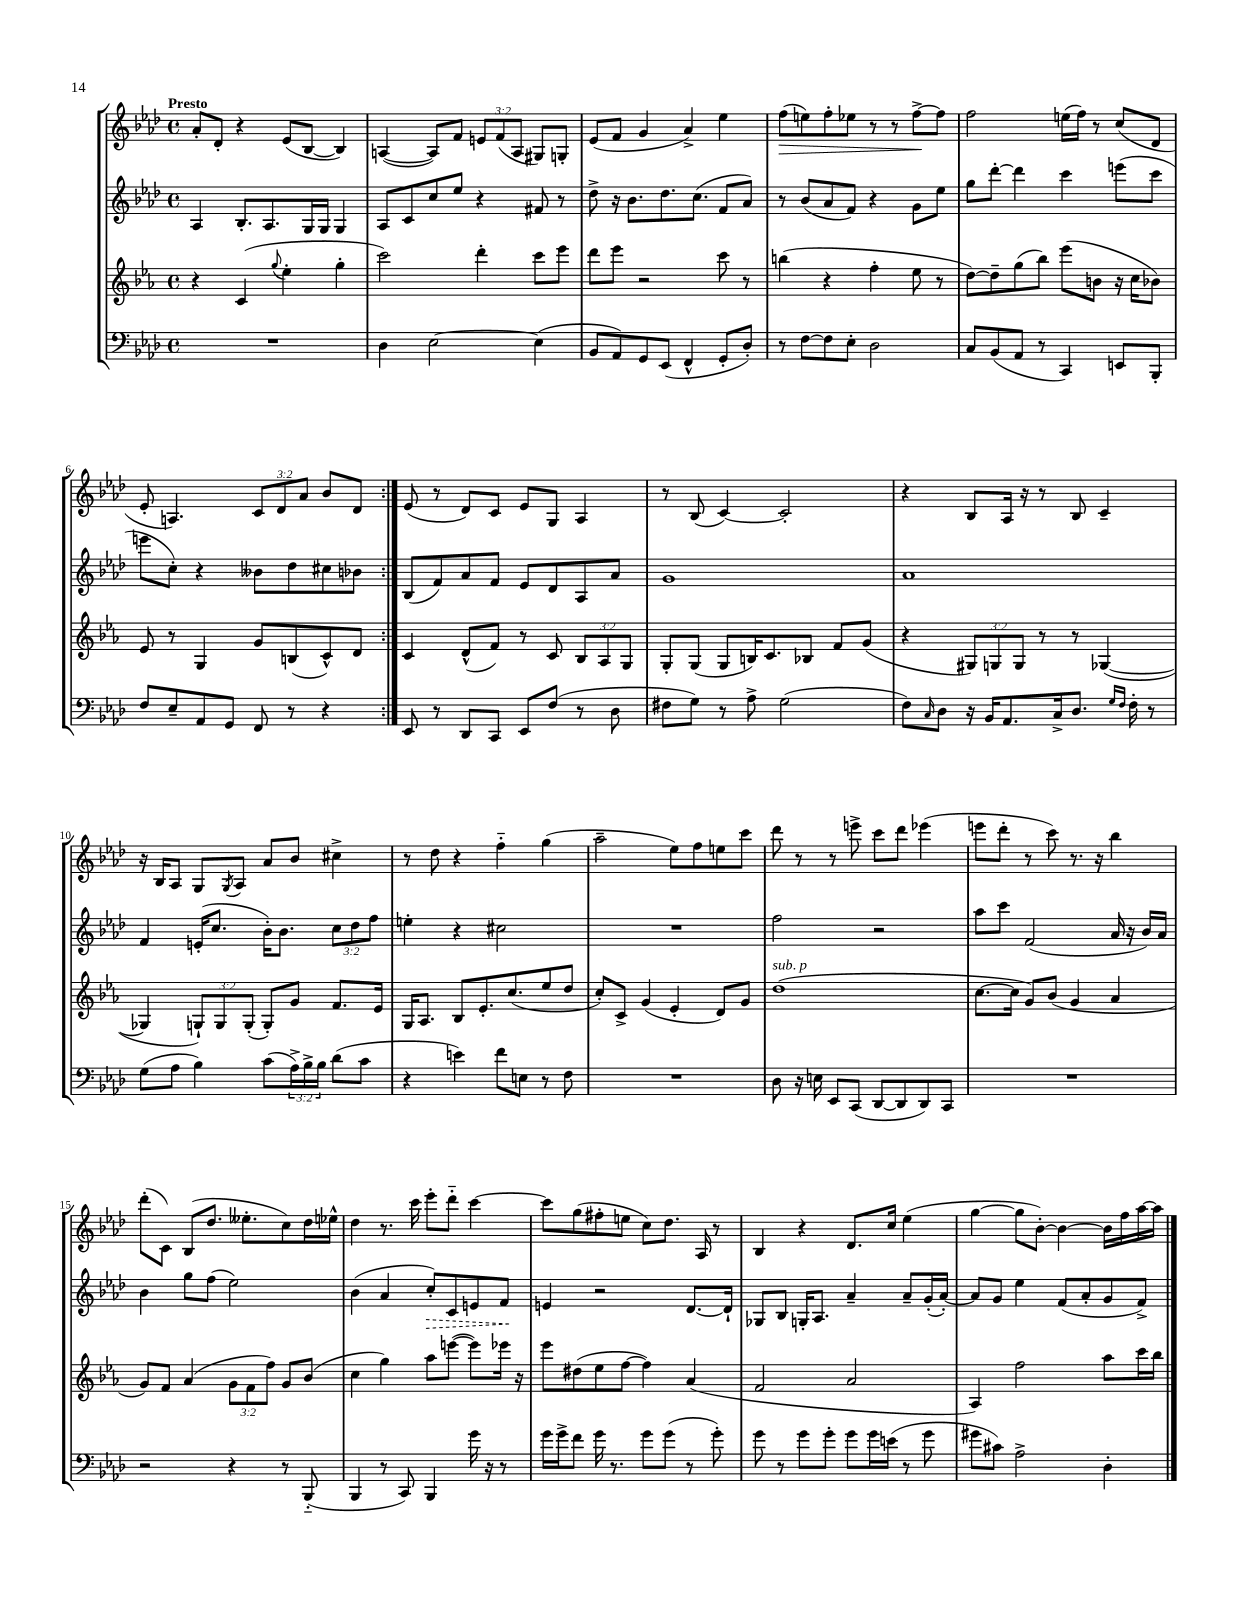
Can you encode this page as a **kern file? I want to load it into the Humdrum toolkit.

**kern	**kern	**kern	**kern
*staff4	*staff3	*staff2	*staff1
*clefF4	*clefG2	*clefG2	*clefG2
*k[b-e-a-d-]	*k[b-e-a-]	*k[b-e-a-d-]	*k[b-e-a-d-]
*M4/4	*M4/4	*M4/4	*M4/4
*met(c)	*met(c)	*met(c)	*met(c)
1r	4r	4A-	8a-'
.	.	.	8d-'
.	(4c	8.B-'	4r
.	.	8.A-	.
.	8qqgg	.	.
.	4ee-'	.	(8e-
.	.	16G	[8B-
.	.	16G	.
.	4gg'	4G	4B-])
=	=	=	=
4D-	2ccc)	8A-	([4A
.	.	8c	.
[2E-	.	8cc	8A])
.	.	8ee-	8f
.	4ddd'	4r	12e
.	.	.	(12f
.	.	.	12A
(4E-]	8ccc	8f#	8G#)
.	8eee-	8r	8G'
=	=	=	=
8BB-	8ddd	8dd-^	(8e-
8AA-)	8eee-	16r	8f
.	.	8.b-	.
8GG	2r	.	4g
(8EE-	.	8.dd-	.
4FF^^	.	.	4a-^)
.	.	(8.cc	.
8GG'	8ccc	8f	4ee-
8D-')	8r	8a-)	.
=	=	=	=
8r	(4bb	8r	(8ff
[8F	.	(8b-	8ee)
8F]	4r	8a-	8ff'
8E-'	.	8f)	8ee-
2D-	4ff'	4r	8r
.	.	.	8r
.	8ee-	8g	[8ff^
.	8r	8ee-	8ff]
=	=	=	=
8C	[8dd)	8gg	2ff
(8BB-	8dd~]	[8ddd-'	.
8AA-	(8gg	4ddd-]	.
8r	8bb-)	.	.
4CC)	(8eee-	4ccc	(16ee
.	.	.	16ff)
.	8b	.	8r
8EE	16r	(8eee	(8cc
.	16cc	.	.
8BBB-'	8b-)	8ccc	8d-
=	=	=	=
8F	8e-	8eee	8e-'
8E-~	8r	8cc')	4.A)
8AA-	4G	4r	.
8GG	.	.	.
8FF	8g	8b--	12c
.	.	.	12d-
8r	(8B	8dd-	.
.	.	.	12a-
4r	8c^^)	8cc#	8b-
.	8d	8b-	8d-
=:|!	=:|!	=:|!	=:|!
8EE-	4c	(8B-	(8e-
8r	.	8f)	8r
8DD-	(8d^^	8a-	8d-)
8CC	8f)	8f	8c
8EE-	8r	8e-	8e-
(8F	8c	8d-	8G
8r	12B-	8A-	4A-
.	12A-	.	.
8D-	.	8a-	.
.	12G	.	.
=	=	=	=
8F#	8G'	1g	8r
8G)	(8G	.	(8B-
8r	8G	.	[4c)
8A-^	16B)	.	.
.	8.c	.	.
(2G	.	.	2c']
.	8B-	.	.
.	8f	.	.
.	(8g	.	.
=	=	=	=
8F)	4r	1a-	4r
16qqC	.	.	.
8D-	.	.	.
16r	12G#)	.	8B-
16BB-	.	.	.
.	12G	.	.
8.AA-	.	.	16A-
.	12G	.	.
.	.	.	16r
.	8r	.	8r
16C^	.	.	.
8.D-	8r	.	8B-
.	([4G-	.	4c~
16qqG	.	.	.
16qqF	.	.	.
16F'	.	.	.
8r	.	.	.
=	=	=	=
(8G	4G-]	4f	16r
.	.	.	16B-
8A-	.	.	8A-
4B-)	12G`)	(16e'	8G
.	.	8.cc	.
.	12G	.	.
.	.	.	8qG
.	.	.	8A-
.	(12G'	.	.
(8c	8G')	16b-')	8a-
.	.	8.b-	.
24A-^)	8g	.	8b-
24B-^	.	.	.
24B-	.	.	.
(8d-	8.f	12cc	4cc#^
.	.	12dd-	.
8c	.	.	.
.	.	12ff	.
.	16e-	.	.
=	=	=	=
4r	16G	4ee'	8r
.	8.A-	.	.
.	.	.	8dd-
4e)	8B-	4r	4r
.	8.e-'	.	.
8f	.	2cc#	4ff'~
.	(8.cc	.	.
8E	.	.	.
8r	8ee-	.	(4gg
8F	8dd	.	.
=	=	=	=
1r	8cc')	1r	2aa-~
.	8c^	.	.
.	(4g	.	.
.	4e-'	.	8ee-)
.	.	.	8ff
.	8d)	.	8ee
.	8g	.	8ccc
=	=	=	=
8D-	(1dd	2ff	8ddd-
16r	.	.	8r
16E	.	.	.
8EE-	.	.	8r
(8CC	.	.	8eee^
[8DD-	.	2r	8ccc
8DD-]	.	.	8ddd-
8DD-)	.	.	(4eee-
8CC	.	.	.
=	=	=	=
1r	[8.cc	8aa-	8eee
.	.	8ccc	8ddd-'
.	16cc]	.	.
.	8g)	(2f	8r
.	(8b-	.	8ccc)
.	4g	.	8.r
.	.	.	16r
.	4a-	16a-	4bb-
.	.	16r	.
.	.	16b-)	.
.	.	16a-	.
=	=	=	=
2r	8g)	4b-	(8ddd-'
.	8f	.	8c)
.	(4a-	8gg	(8B-
.	.	(8ff	8.dd-
4r	12g	2ee-)	.
.	.	.	8.ee--'
.	12f	.	.
.	12ff)	.	.
8r	8g	.	8cc)
(8BBB-'~	(8b-	.	16dd-
.	.	.	16ee-^^
=	=	=	=
4BBB-	4cc	(4b-	4dd-
8r	4gg)	4a-	8.r
8CC)	.	.	.
.	.	.	16ccc
4BBB-	8aa-	8cc')	8eee-'
.	([8eee	8c	8ddd-'~
16g	8eee])	8e	[4ccc
16r	.	.	.
8r	16eee-	8f	.
.	16r	.	.
=	=	=	=
16g	8eee-	4e	8ccc]
16g^	.	.	.
8f	(8dd#	.	(8gg
16g	8ee-	2r	8ff#'
8.r	.	.	.
.	[8ff	.	8ee
8g	4ff])	.	8cc)
(8g	.	.	8.dd-
8r	(4a-	[8.d-	.
.	.	.	16A-
8g')	.	.	8r
.	.	16d-`]	.
=	=	=	=
8g	2f	8G-	4B-
8r	.	8B-	.
8g	.	16G'	4r
.	.	8.A-	.
8g'	.	.	.
8g	2a-	4a-~	8.d-
16g	.	.	.
(16e	.	.	16cc
8r	.	8a-~	(4ee-
8g	.	(16g'	.
.	.	[16a-')	.
=	=	=	=
8g#	4A-)	8a-]	[4gg
8c#)	.	8g	.
2A-^	2ff	4ee-	8gg]
.	.	.	[8b-')
.	.	(8f	4b-_
.	.	8a-'	.
4D-'	8aa-	8g	16b-]
.	.	.	16ff
.	16ccc	8f^)	[16aa-
.	16bb-	.	16aa-]
==	==	==	==
*-	*-	*-	*-
